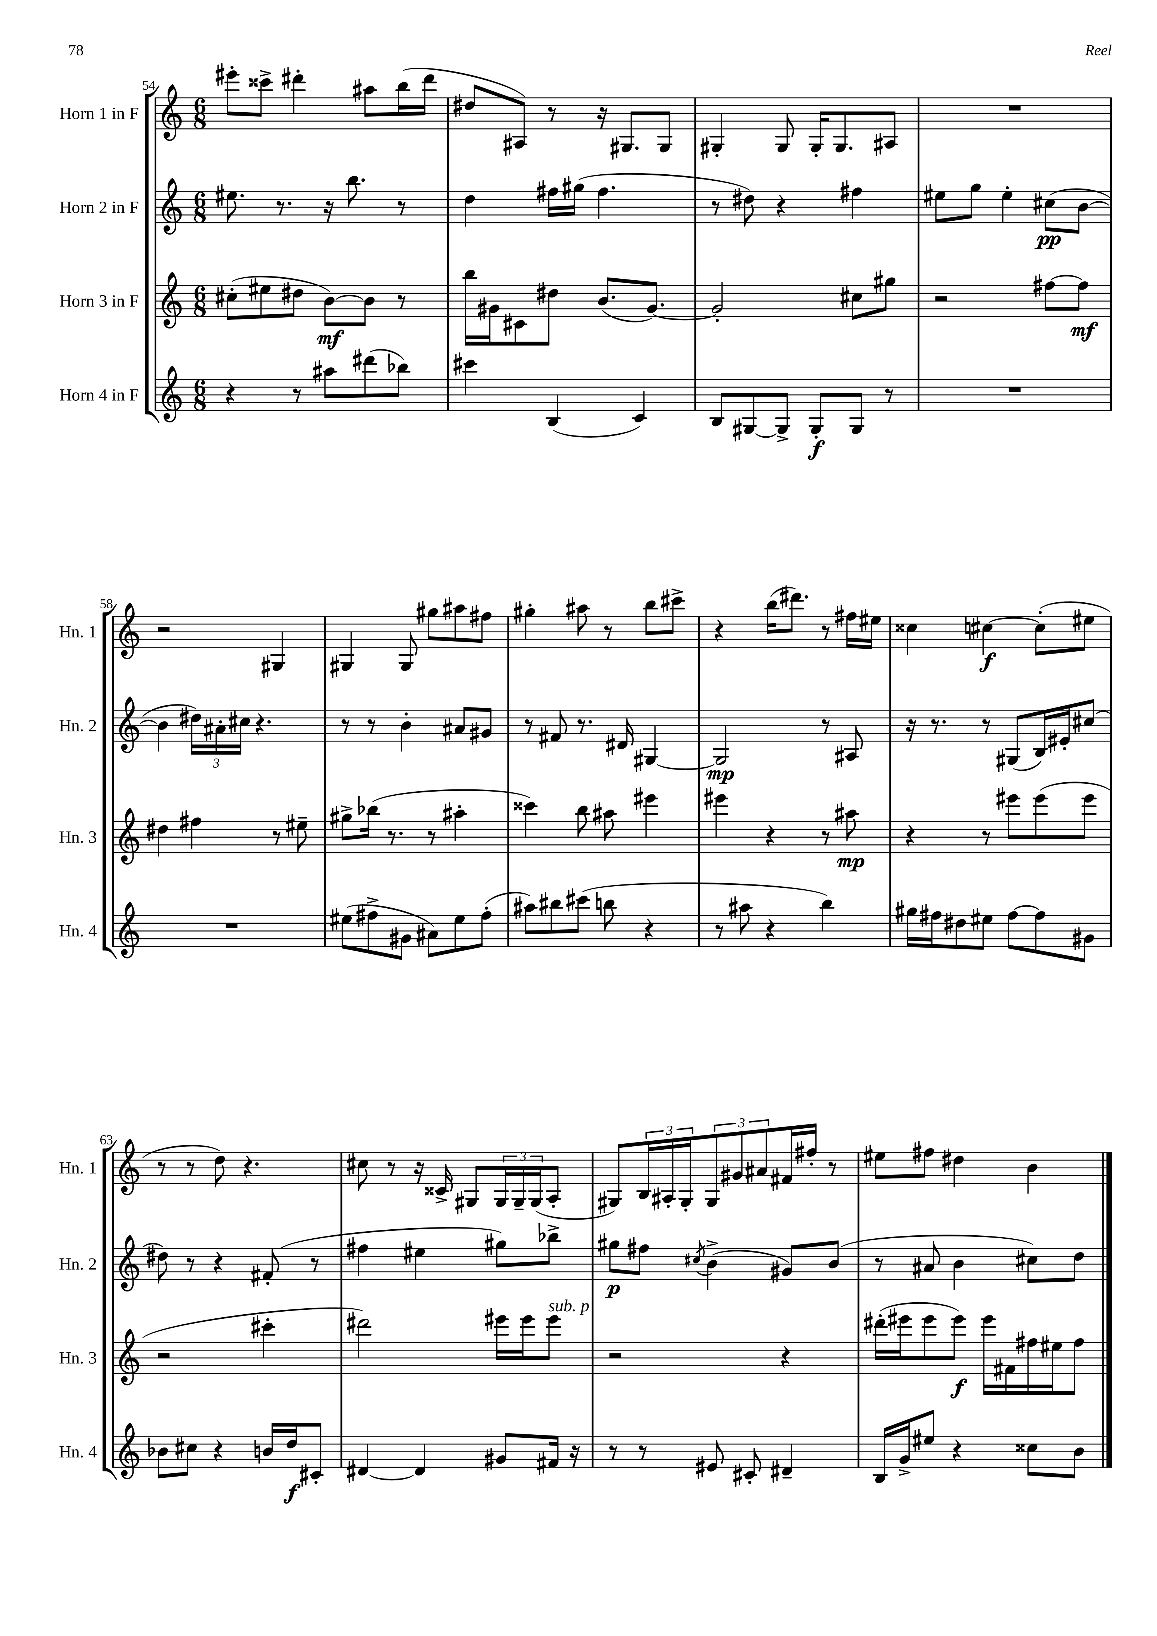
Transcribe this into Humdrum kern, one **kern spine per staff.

**kern	**kern	**kern	**kern
*staff4	*staff3	*staff2	*staff1
*clefG2	*clefG2	*clefG2	*clefG2
*k[]	*k[]	*k[]	*k[]
*M6/8	*M6/8	*M6/8	*M6/8
4r	(8cc#'	8.ee#	8eee#'
.	8ee#	.	8ccc##^
.	.	8.r	.
8r	8dd#	.	4ddd#'
8aa#	[8b)	16r	.
.	.	8.bb	.
(8ddd#	8b]	.	8aa#
8bb-)	8r	8r	(16bb
.	.	.	16ddd#
=	=	=	=
4ccc#	16bb	4dd	8dd#
.	16g#	.	.
.	8c#	.	8A#)
(4B	8dd#	16ff#	8r
.	.	(16gg#	.
.	(8.b	4.ff#	16r
.	.	.	8.G#
4c)	.	.	.
.	[8.g#)	.	.
.	.	.	8G#
=	=	=	=
8B	2g#']	8r	4G#'
[8G#	.	8dd#)	.
8G#^]	.	4r	8G#
8G#'	.	.	16G#'
.	.	.	8.G#
8G#	8cc#	4ff#	.
8r	8gg#	.	8A#
=	=	=	=
2.r	2r	8ee#	2.r
.	.	8gg	.
.	.	4ee#'	.
.	[8ff#	(8cc#	.
.	8ff#]	[8b	.
=	=	=	=
2.r	4dd#	4b]	2r
.	4ff#	24dd#)	.
.	.	24a#'	.
.	.	24cc#	.
.	.	4.r	.
.	8r	.	4G#
.	8ee#~	.	.
=	=	=	=
(8ee#	8gg#^	8r	4G#
8ff#^	(16bb-	8r	.
.	8.r	.	.
8g#	.	4b'	8G#
8a#)	8r	.	8gg#
8ee#	4aa#'	8a#	8aa#
(8ff#'	.	8g#	8ff#
=	=	=	=
8aa#)	4ccc##)	8r	4gg#'
8bb#	.	8f#	.
(8ccc#	8bb	8.r	8aa#
8bb	8aa#	.	8r
.	.	16d#	.
4r	4eee#	[4G#	8bb
.	.	.	8ccc#^
=	=	=	=
8r	4eee#	2G#]	4r
8aa#	.	.	.
4r	4r	.	(16bb
.	.	.	8.ddd#)
4bb)	8r	8r	8r
.	8aa#	8A#	16ff#
.	.	.	16ee#
=	=	=	=
16gg#	4r	16r	4cc##
16ff#	.	8.r	.
8dd#	.	.	.
8ee#	8r	8r	[4cc#
[8ff#	8eee#	(8G#	.
8ff#]	(8eee#	16B)	(8cc#']
.	.	16e#'	.
8g#	8eee#	(8cc#	8ee#
=	=	=	=
8b-	2r	8dd#)	8r
8cc#	.	8r	8r
4r	.	4r	8dd)
.	.	.	4.r
16b	4ccc#'	(8f#'	.
16dd	.	.	.
8c#'	.	8r	.
=	=	=	=
[4d#	2ddd#)	4ff#	8cc#
.	.	.	8r
4d#]	.	4ee#	16r
.	.	.	16c##^
.	.	.	8G#
8g#	16eee#	8gg#)	24G#
.	.	.	24G#~
.	16eee#	.	.
.	.	.	(24G#
16f#	8eee#	8bb-^	8A'
16r	.	.	.
=	=	=	=
8r	2r	8gg#	8G#)
8r	.	8ff#	24B
.	.	.	24A#'
.	.	.	24G#'
.	.	8qcc#	.
8e#	.	(4b^	12G#
.	.	.	12g#
8c#'	.	.	.
.	.	.	12a#
4d#~	4r	8g#)	16f#
.	.	.	16ff#'
.	.	(8b	8r
=	=	=	=
16B	(16ddd#'	8r	8ee#
16g^	16eee#	.	.
8ee#	8eee#	8a#	8ff#
4r	8eee#)	4b	4dd#
.	16eee#	.	.
.	16f#	.	.
8cc##	16ff#	8cc#)	4b
.	16ee#	.	.
8b	8ff#	8dd	.
==	==	==	==
*-	*-	*-	*-
